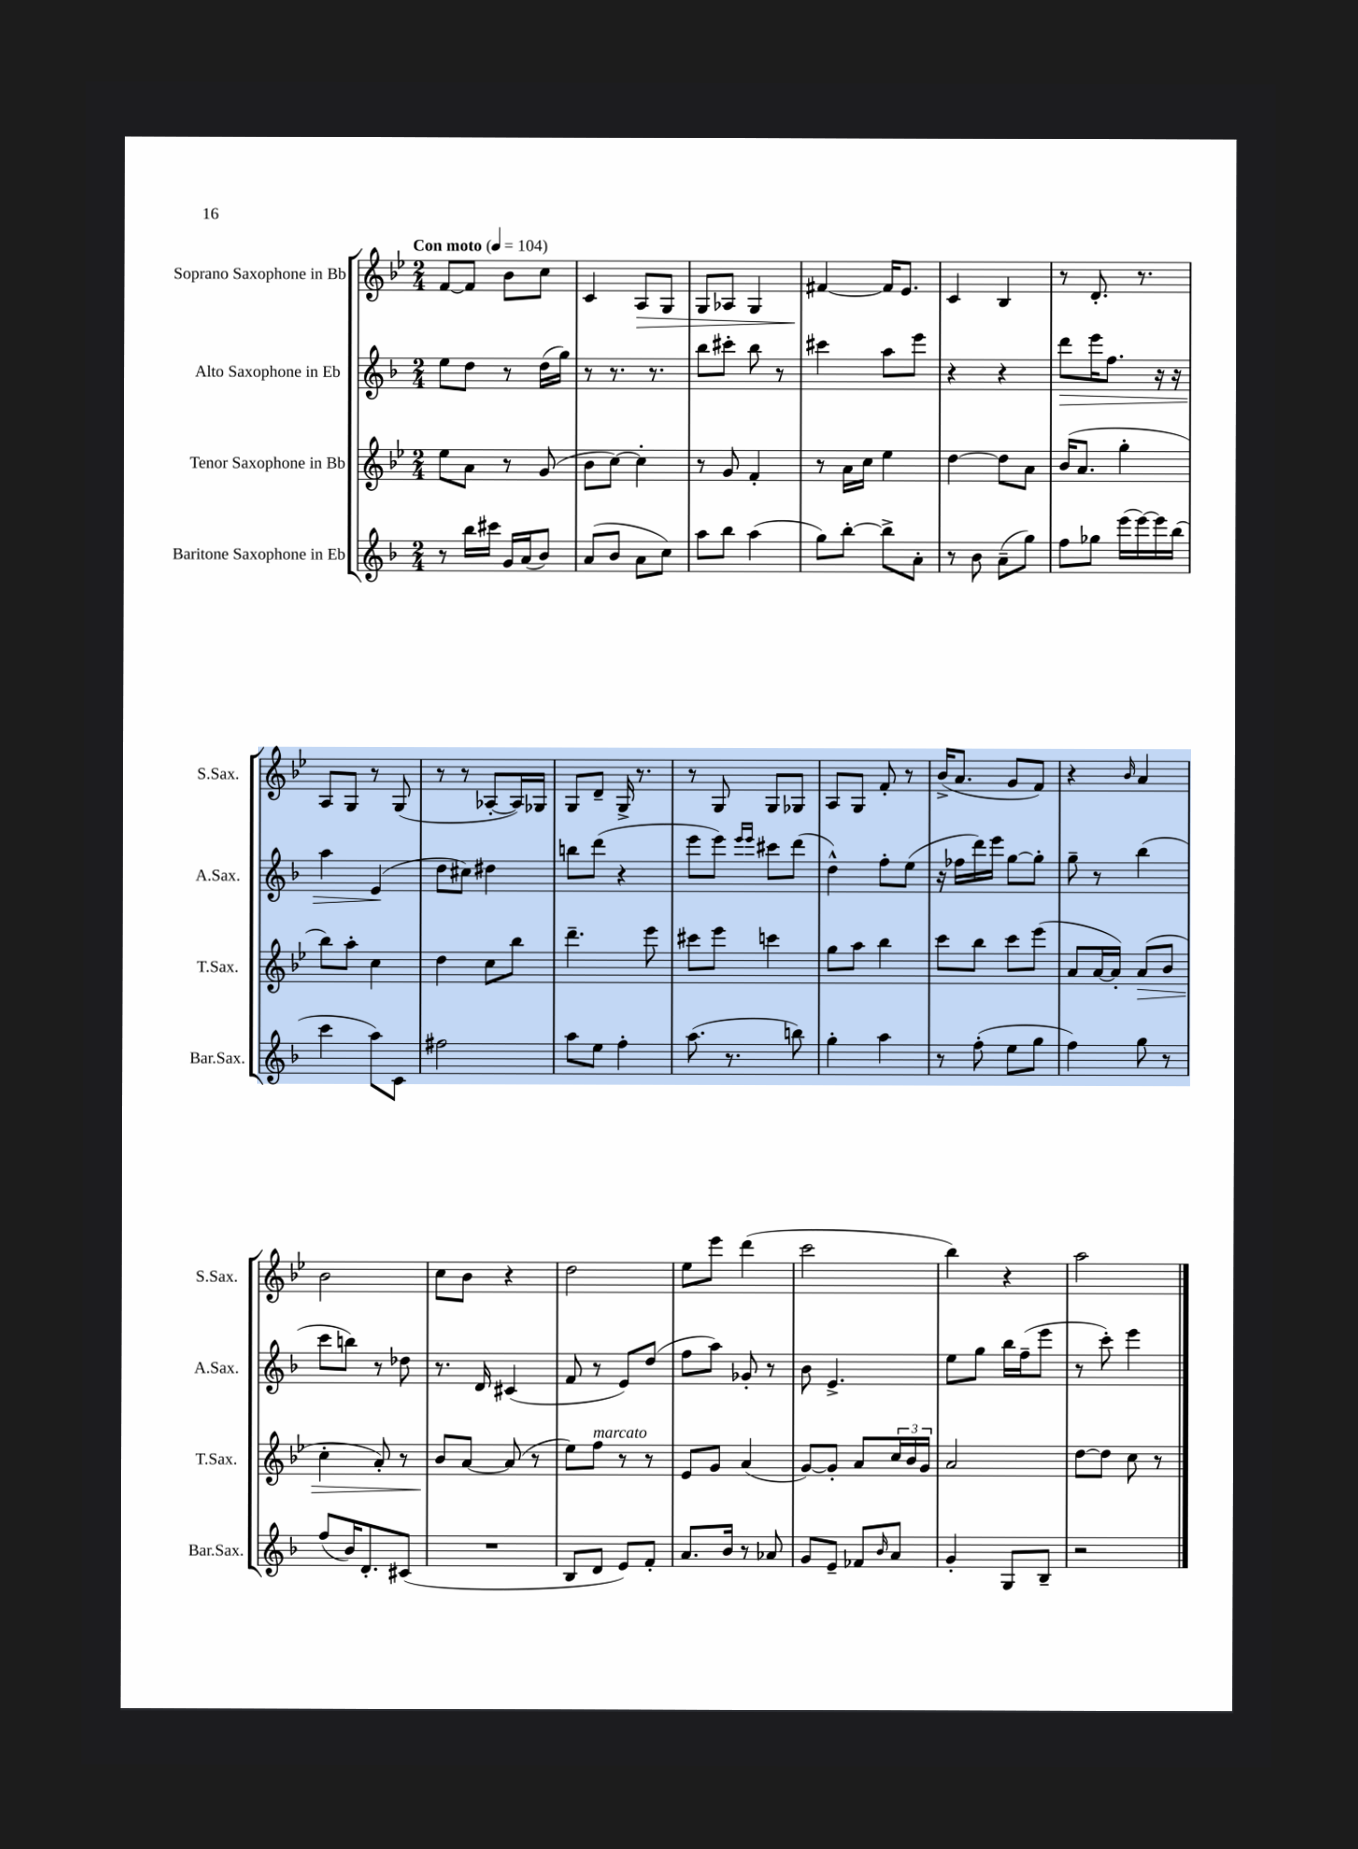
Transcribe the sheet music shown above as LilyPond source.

<<
\new StaffGroup <<
\new Staff = "s0" \with { instrumentName = "Soprano Saxophone in Bb" shortInstrumentName = "S.Sax." } {
    \clef treble \key bes \major \numericTimeSignature \time 2/4 \tempo "Con moto" 4 = 104
    f'8~ f'8 bes'8 c''8 |
    c'4 a8\> g8 |
    g8 aes8 g4 |
    fis'4~\! fis'16 ees'8. |
    c'4 bes4 |
    r8 d'8.-. r8. |
    a8 g8 r8 g8( |
    r8 r8 aes8~-. aes16) ges16 |
    g8 d'8-- g16-> r8. |
    r8 g8 g8 ges8 |
    a8 g8 f'8-. r8 |
    bes'16->( a'8. g'8 f'8) |
    r4 \grace { bes'16 } a'4 |
    bes'2 |
    c''8 bes'8 r4 |
    d''2 |
    ees''8 ees'''8 d'''4( |
    c'''2 |
    bes''4) r4 |
    a''2 \bar "|." |
}
\new Staff = "s1" \with { instrumentName = "Alto Saxophone in Eb" shortInstrumentName = "A.Sax." } {
    \clef treble \key f \major \numericTimeSignature \time 2/4
    e''8 d''8 r8 d''16( g''16) |
    r8 r8. r8. |
    bes''8 cis'''8-. bes''8 r8 |
    cis'''4 a''8 e'''8 |
    r4 r4 |
    d'''8\> e'''16 f''8. r16 r16 |
    a''4 e'4\!( |
    d''8 cis''8) dis''4 |
    b''8 d'''8( r4 |
    e'''8 e'''8) \grace { e'''16 e'''16 } cis'''8 d'''8( |
    d''4-^) f''8-. e''8( |
    r16 fes''16 d'''16) e'''16 g''8~ g''8-. |
    g''8-- r8 bes''4( |
    c'''8 b''8) r8 des''8 |
    r8. d'16 cis'4( |
    f'8 r8 e'8) d''8( |
    f''8 a''8) ges'8-. r8 |
    bes'8 e'4.-> |
    e''8 g''8 bes''16 f''16--( e'''8 |
    r8 c'''8-.) e'''4 \bar "|." |
}
\new Staff = "s2" \with { instrumentName = "Tenor Saxophone in Bb" shortInstrumentName = "T.Sax." } {
    \clef treble \key bes \major \numericTimeSignature \time 2/4
    ees''8 a'8 r8 g'8( |
    bes'8 c''8~) c''4-. |
    r8 g'8 f'4-. |
    r8 a'16 c''16 ees''4 |
    d''4~ d''8 a'8 |
    bes'16( a'8. g''4-. |
    bes''8) a''8-. c''4 |
    d''4 c''8 bes''8 |
    d'''4.-- ees'''8 |
    cis'''8 ees'''8 c'''4 |
    g''8 a''8 bes''4 |
    c'''8 bes''8 c'''8 ees'''8( |
    a'8 a'16~ a'16-.) a'8\>( bes'8 |
    c''4-. a'8-.) r8 |
    bes'8\! a'8~ a'8( r8 |
    ees''8) f''8^\markup { \italic "marcato" } r8 r8 |
    ees'8 g'8 a'4( |
    g'8~) g'8-. a'8 \tuplet 3/2 { c''16 bes'16 g'16 } |
    a'2 |
    d''8~ d''8 c''8 r8 \bar "|." |
}
\new Staff = "s3" \with { instrumentName = "Baritone Saxophone in Eb" shortInstrumentName = "Bar.Sax." } {
    \clef treble \key f \major \numericTimeSignature \time 2/4
    r8 bes''16 cis'''16 g'16 a'16( bes'8) |
    a'8( bes'8 a'8 c''8) |
    a''8 bes''8 a''4( |
    g''8) bes''8~-. bes''8-> a'8-. |
    r8 bes'8 a'8--( g''8) |
    f''8 ges''8 e'''16( e'''16~) e'''16 bes''16( |
    c'''4 a''8) c'8 |
    fis''2 |
    a''8 e''8 f''4-. |
    a''8.( r8. b''8) |
    g''4-. a''4 |
    r8 f''8-.( e''8 g''8 |
    f''4) g''8 r8 |
    f''8( bes'16) d'8.-. cis'8( |
    R2 |
    bes8 d'8 e'8) f'8-. |
    a'8. bes'16 r8 aes'8 |
    g'8 e'8-- fes'8 \grace { bes'16 } a'8 |
    g'4-. g8 bes8-- |
    r2 \bar "|." |
}
>>
>>
\layout { \context { \Score \remove "Bar_number_engraver" } }
